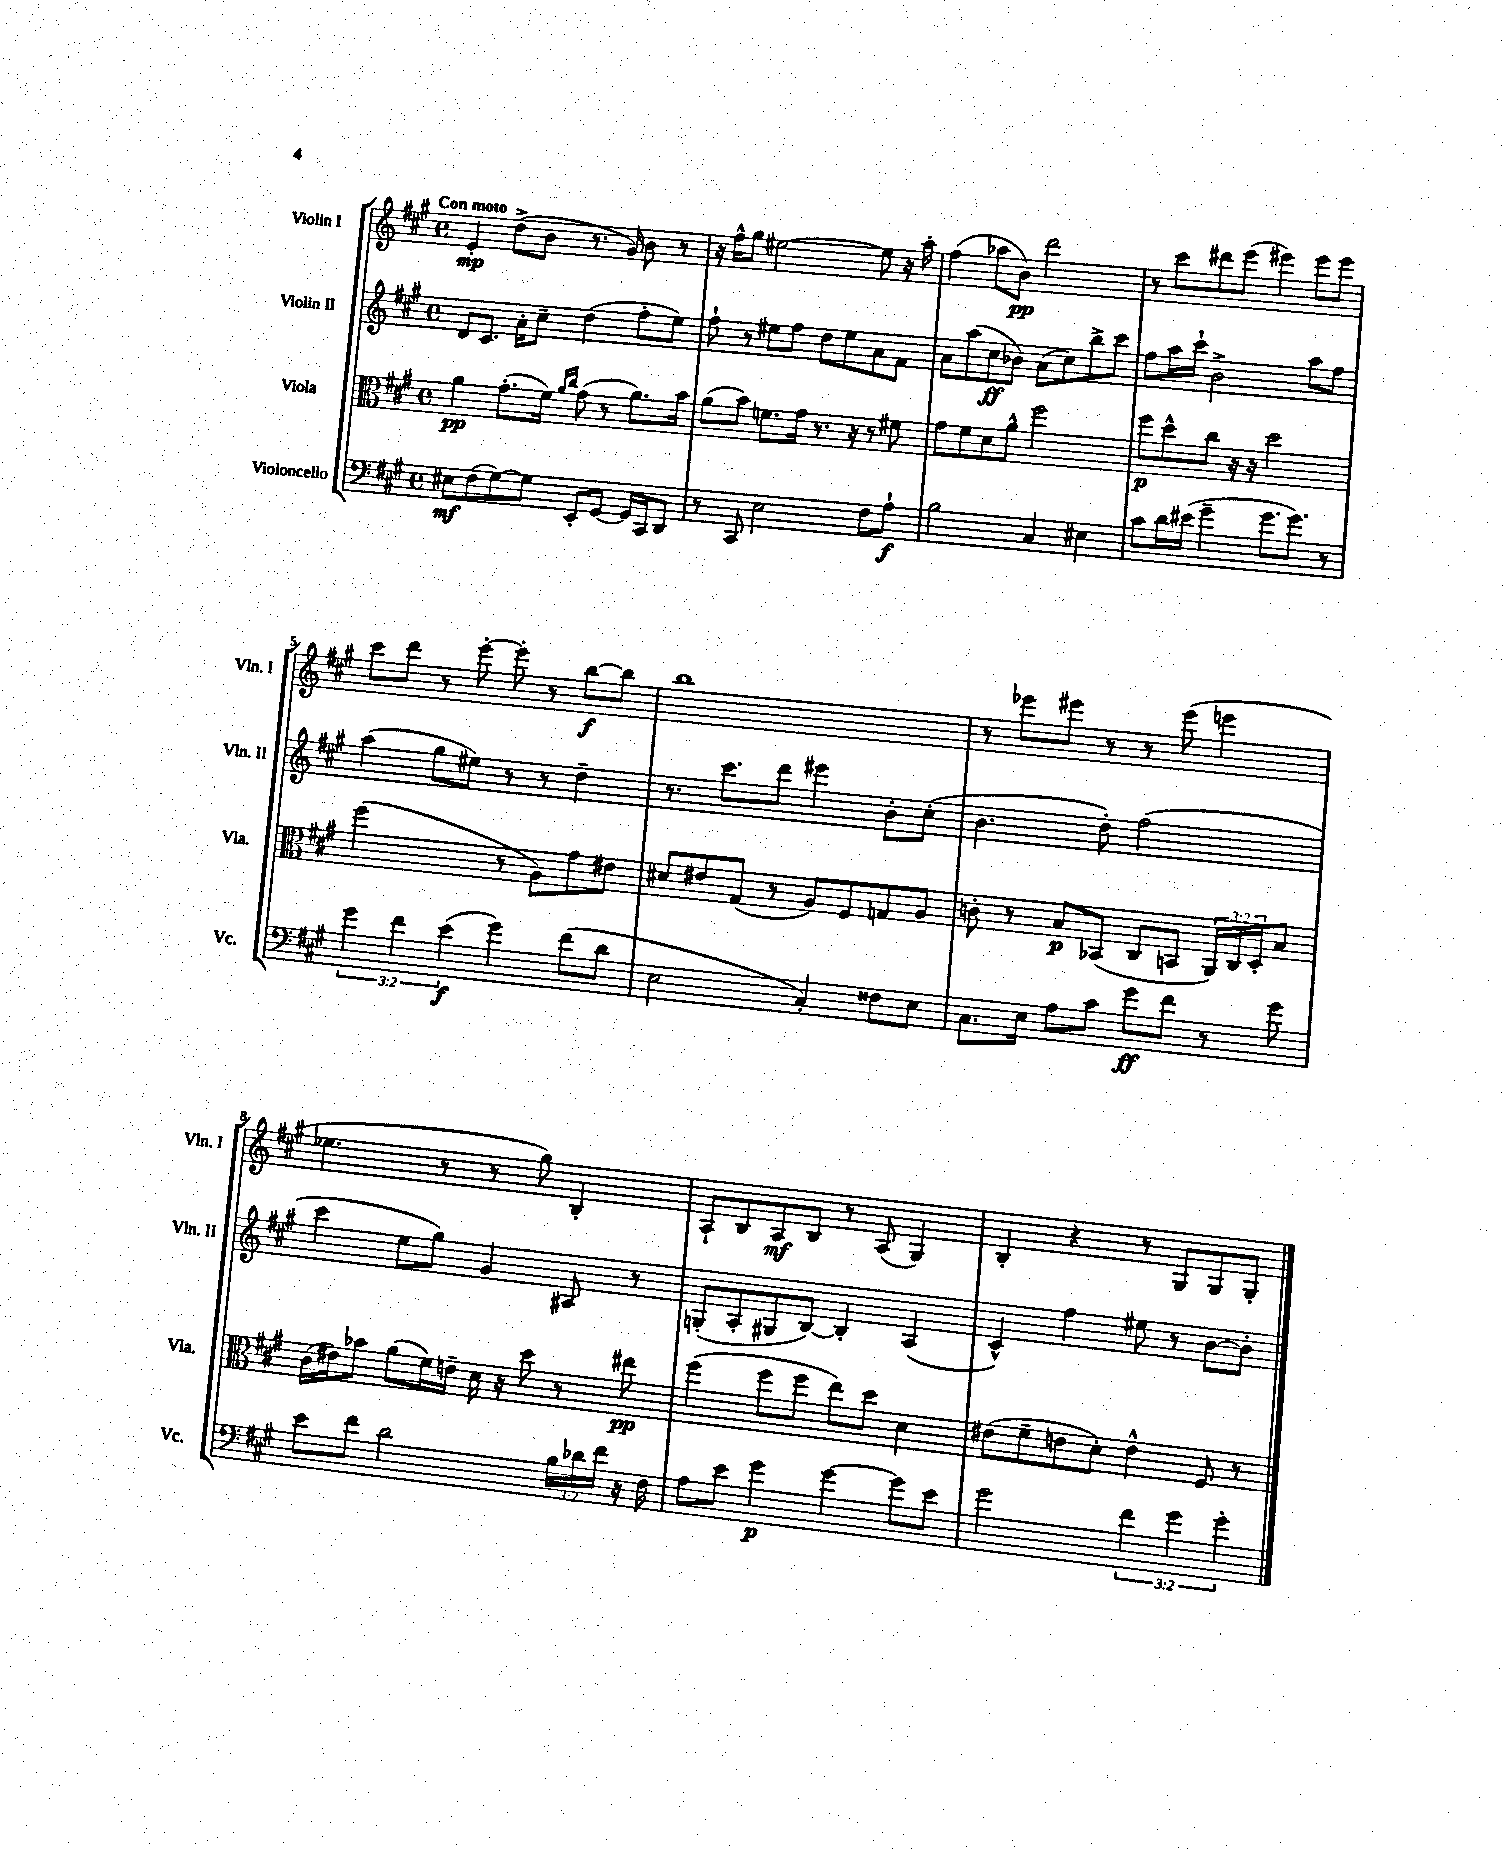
<<
\new StaffGroup <<
\new Staff = "s0" \with { instrumentName = "Violin I" shortInstrumentName = "Vln. I" } {
    \clef treble \key a \major \defaultTimeSignature \time 4/4 \tempo "Con moto"
    e'4-.\mp d''8->( b'8 r8. gis'16) b'8 r8 |
    r16 fis''16-^ gis''8 eis''2~ eis''8 r16 a''16-. |
    fis''4( aes''8 b'8\pp) d'''2 |
    r8 cis'''8 dis'''8 e'''8( eis'''4) eis'''8 eis'''8 |
    cis'''8 d'''8 r8 e'''8~-. e'''8-. r8 b''8~\f b''8 |
    b''1 |
    r8 ees'''8 eis'''8 r8 r8 eis'''8( e'''4 |
    ees''4. r8 r8 gis''8) b4-. |
    a8-! b8 a8\mf b8 r8 a8( gis4) |
    b4-. r4 r8 gis8 gis8 gis8-. \bar "|." |
}
\new Staff = "s1" \with { instrumentName = "Violin II" shortInstrumentName = "Vln. II" } {
    \clef treble \key a \major \defaultTimeSignature \time 4/4
    d'8 cis'8. a'16-. cis''8-- d''4( fis''8-. e''8) |
    fis''8-! r8 eis''8 fis''8 d''8 eis''8 a'8 fis'8 |
    a'8 a''8( cis''8\ff bes'8) a'8( cis''8) b''8-> cis'''8 |
    fis''8 a''16 cis'''16-! b'2-> a''8 fis''8 |
    a''4( gis''8 eis''8) r8 r8 d''4-- |
    r8. cis'''8. d'''8 eis'''4 b'8-. cis''8-.( |
    b'4. d''8-.) fis''2( |
    cis'''4 e''8 gis''8) gis'4 ais8 r8 |
    g8-.( a8-. gis8 b8~) b4-. a4( |
    cis'4-^) fis''4 eis''8 r8 b'8~ b'8-. \bar "|." |
}
\new Staff = "s2" \with { instrumentName = "Viola" shortInstrumentName = "Vla." } {
    \clef alto \key a \major \defaultTimeSignature \time 4/4 \override Staff.TupletNumber.text = #tuplet-number::calc-fraction-text
    a'4\pp gis'8.-.( fis'16) \grace { a'16 cis''16 } gis'8( r8 a'8.) b'16 |
    a'8( b'8) f'8. gis'16 r8. r16 r8 fis'8 |
    gis'8 fis'8 d'8 a'8-^ fis''2 |
    fis''8\p d''8-^ cis''8 r16 r16 d''2 |
    fis''2( r8 a8) gis'8 eis'8 |
    dis'8 eis'8 gis8( r8 a8) fis8 g8 a8 |
    c'8-. r8 b8\p bes,8( cis8 b,8 \tuplet 3/2 { a,16) cis16 d16-. } b8 |
    cis'16( eis'16) bes'8 a'8( fis'16) e'16-- d'16 r16 d''8 r8 eis''8\pp |
    fis''4( fis''8 fis''8 e''8) d''8 d'4 |
    eis'8( fis'8-- e'8 d'8-.) e'4-^ fis8 r8 \bar "|." |
}
\new Staff = "s3" \with { instrumentName = "Violoncello" shortInstrumentName = "Vc." } {
    \clef bass \key a \major \defaultTimeSignature \time 4/4 \override Staff.TupletNumber.text = #tuplet-number::calc-fraction-text
    eis8\mf fis8( gis8~) gis8 e,8-. gis,8~ gis,16 cis,16 d,8 |
    r8 cis,8 e2 fis8 a8-!\f |
    b2 cis4 eis4 |
    cis'8 d'16 eis'16( gis'4-- gis'8. gis'8.) r8 |
    \tuplet 3/2 { gis'4 fis'4 e'4\f( } gis'4) fis'8( d'8 |
    e2 cis4-.) fisis8 e8 |
    cis8. e16 a8 cis'8 gis'8\ff fis'8 r8 gis'8 |
    e'8 fis'8 d'2 \tuplet 3/2 { b16 des'16 fis'16 } r16 fis16 |
    a8 e'8 gis'4\p gis'4~ gis'8 e'8 |
    gis'2 \tuplet 3/2 { fis'4 gis'4 gis'4-. } \bar "|." |
}
>>
>>
